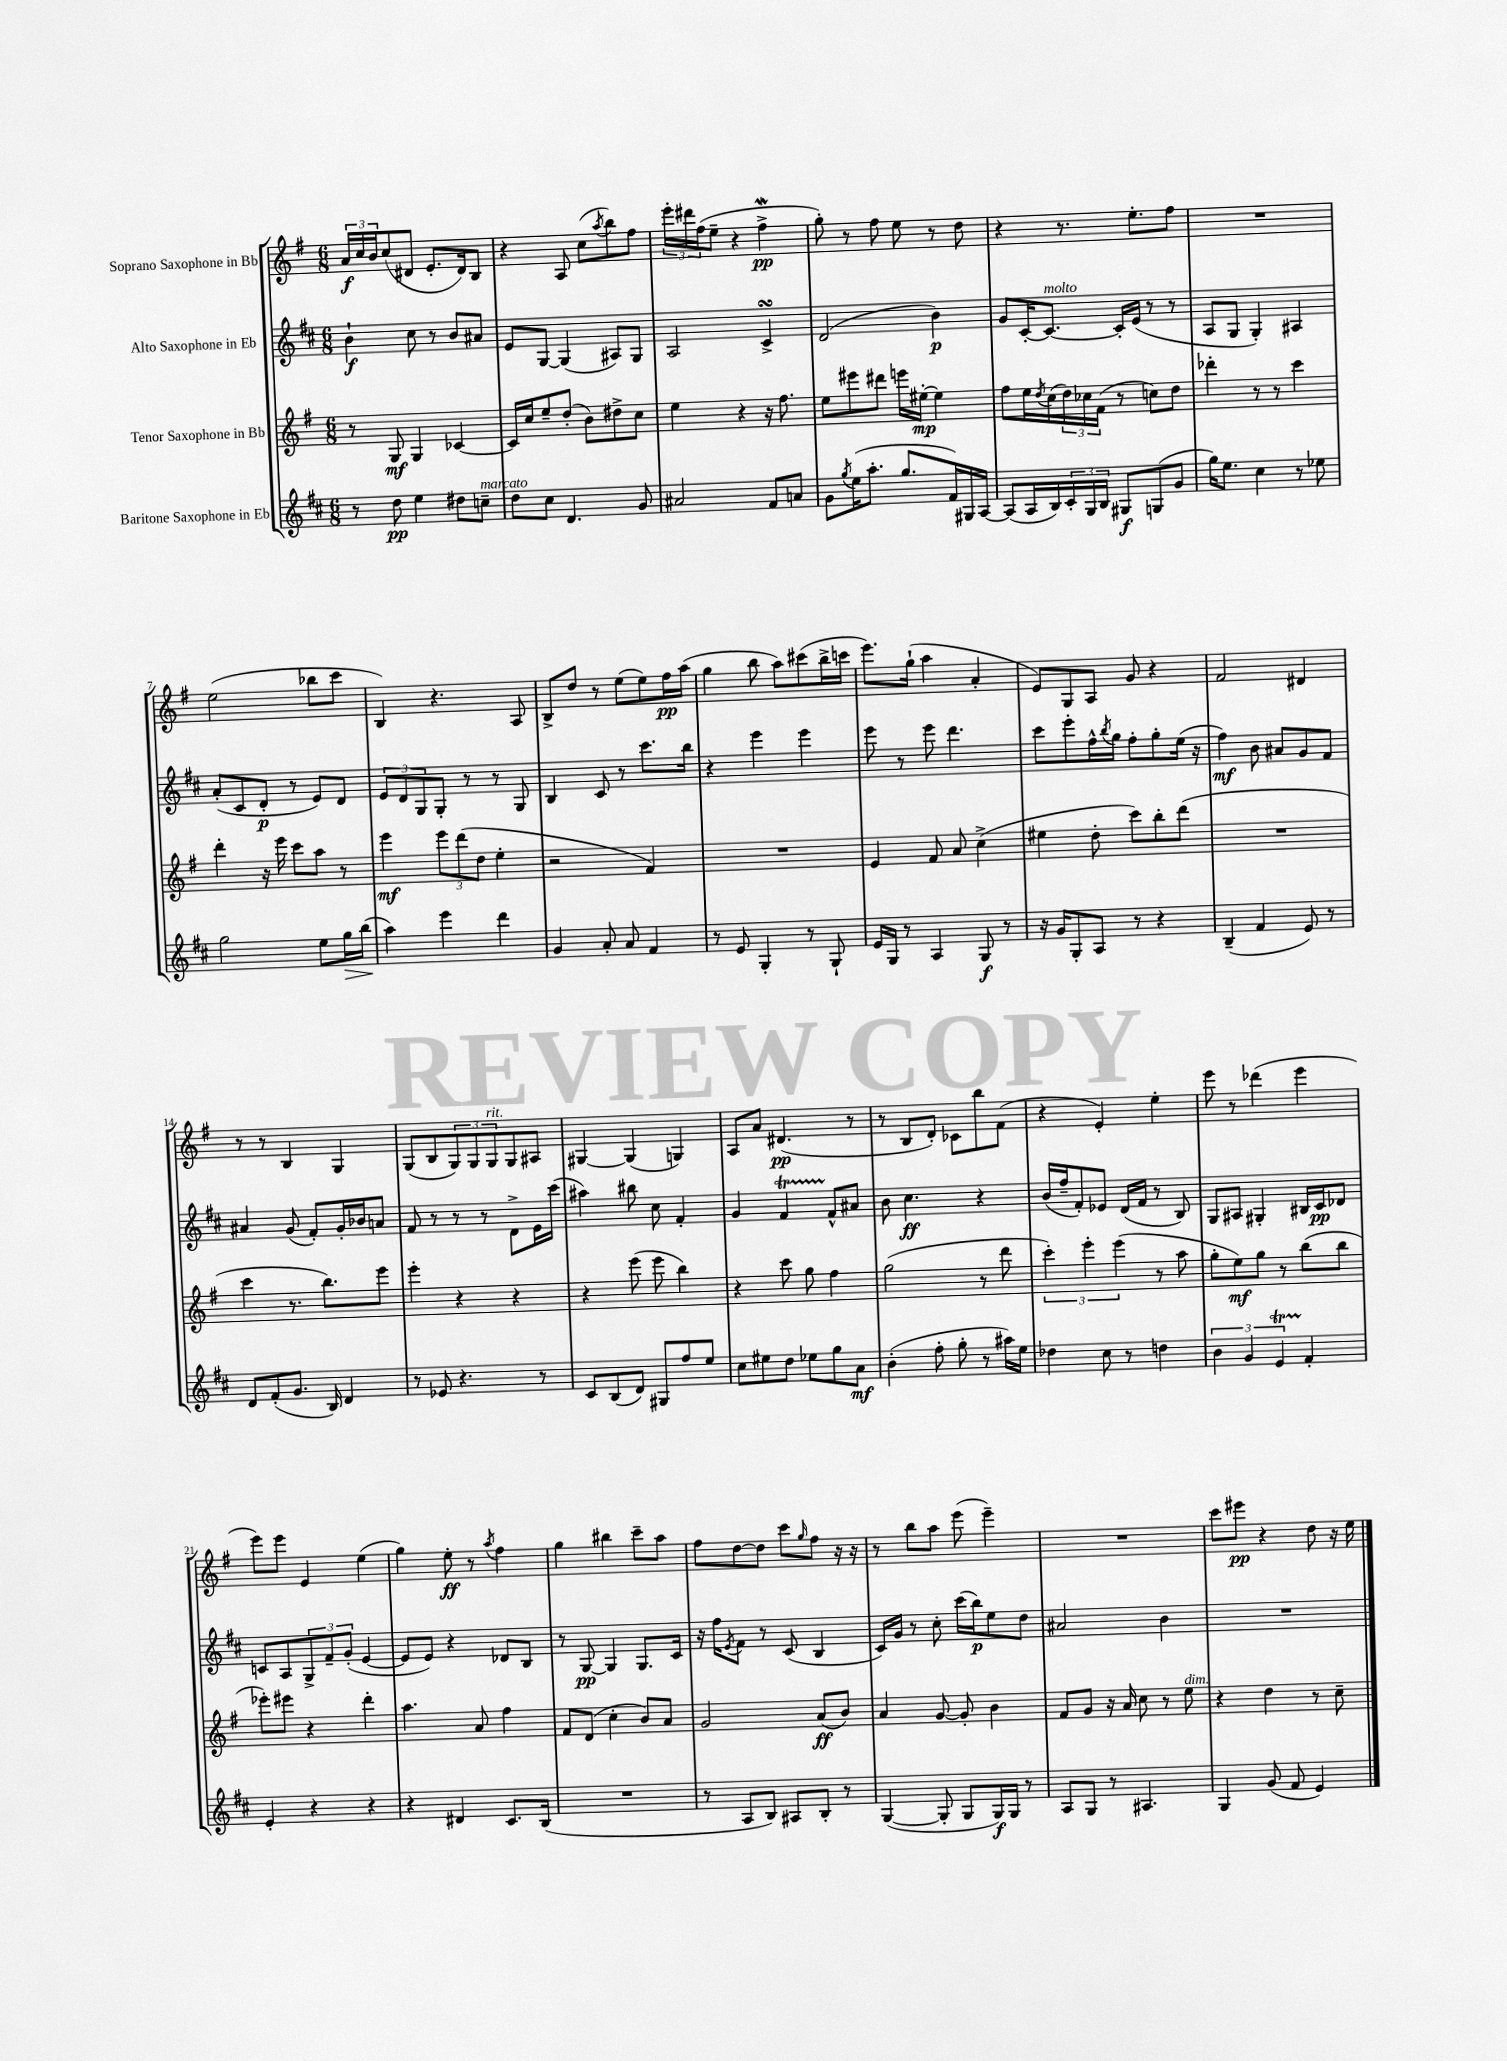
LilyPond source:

<<
\new StaffGroup <<
\new Staff = "s0" \with { instrumentName = "Soprano Saxophone in Bb" } {
    \clef treble \key g \major \numericTimeSignature \time 6/8
    \tuplet 3/2 { a'16\f c''16 b'16 } c''8( dis'8 e'8.-. dis'16) b8 |
    r4 a8 c''8( \acciaccatura { a''8 } b''8) fis''8 |
    \tuplet 3/2 { e'''16-. dis'''16 fis''16( } e''8-- r4 fis''4->\mordent\pp |
    g''8-.) r8 fis''8 e''8 r8 d''8 |
    r4 r8. e''8.-. fis''8 |
    R2. |
    e''2( bes''8 c'''8 |
    b4) r4. a8 |
    b8-> d''8 r8 e''8( e''8) fis''16\pp a''16( |
    g''4 b''8 a''8) cis'''8( b''16-> c'''16 |
    e'''8.) g''16-!( a''4 a'4-. |
    e'8) g8 a8 g'8 r4 |
    fis'2 dis'4 |
    r8 r8 b4 g4 |
    g8( b8 \tuplet 3/2 { g8) g8 g8^\markup { \italic "rit." } } g8 ais8 |
    gis4~ gis4( g4) |
    a8 a'8 dis'4.\pp( r8 |
    r8 b8 d'8-.) ces'8 b''8 fis'8( |
    r4 e'4-.) e''4-. |
    e'''8 r8 des'''4( e'''4 |
    e'''8) e'''8 e'4 e''4( |
    g''4) e''8-.\ff r8 \acciaccatura { a''8 } fis''4 |
    g''4 bis''4 c'''8-- a''8 |
    fis''8 d''8~ d''8 c'''8 \grace { g''16 } fis''8 r16 r16 |
    r8 b''8 a''8 e'''8( e'''4--) |
    R2. |
    c'''8 eis'''8\pp r4 d''8 r16 e''16 \bar "|." |
}
\new Staff = "s1" \with { instrumentName = "Alto Saxophone in Eb" } {
    \clef treble \key d \major \numericTimeSignature \time 6/8
    b'4-!\f cis''8 r8 b'8 ais'8 |
    e'8 g8~ g4( ais8) g8 |
    a2 cis'4->\turn |
    d'2( b'4\p) |
    g'8 cis'16~-. cis'8.~^\markup { \italic "molto" } cis'16-. e'16( r8 r8 |
    a8 g8 g4-.) ais4 |
    a'8-.( cis'8 d'8-.\p r8 e'8) d'8 |
    \tuplet 3/2 { e'8 d'8 g8 } g8-. r8 r8 g8 |
    b4 cis'8 r8 cis'''8. b''16 |
    r4 e'''4 e'''4 |
    e'''8 r8 e'''8 d'''4. |
    cis'''8 e'''8-. fis''16-^ \acciaccatura { b''8 } g''16 fis''8-. g''8-. e''16( r16 |
    fis''4\mf) b'8 ais'8 g'8 fis'8 |
    ais'4 g'8( fis'8-.) g'16-. bes'16 a'8 |
    fis'8 r8 r8 r8 d'8-> e'16 cis'''16( |
    ais''4) bis''8 cis''8 fis'4-. |
    g'4 fis'4\startTrillSpan fis'8-^\stopTrillSpan ais'8 |
    b'8 cis''4.\ff r4 |
    b'16( fis''16-- fis'8-.) ees'8 d'16( fis'16 r8 b8) |
    g8 ais8 gis4-. bis16 cis'16\pp des'8 |
    c'8 a8 \tuplet 3/2 { g8-> fis'8-- g'8-.( } e'4~ |
    e'8 e'8) r4 des'8 b8 |
    r8 g8~\pp g4 g8. cis'16 |
    r16 fis''16 \acciaccatura { e'8 } fis'8 r8 cis'8( b4 |
    cis'16) g'16 r8 cis''8-. cis'''16( b''16\p) e''8 d''8 |
    ais'2 b'4 |
    R2. \bar "|." |
}
\new Staff = "s2" \with { instrumentName = "Tenor Saxophone in Bb" } {
    \clef treble \key g \major \numericTimeSignature \time 6/8
    r8 g8\mf g4 ces'4~ |
    ces'16 c''16 e''8-- d''8-.( b'8) dis''8-> c''8 |
    e''4 r4 r16 fis''8. |
    e''8 eis'''8 dis'''8 e'''16 eis''16~-.\mp eis''4 |
    fis''8 e''16 \acciaccatura { d''8 } c''16( \tuplet 3/2 { d''16) ces''16 fis'16( } r8 c''8) d''8 |
    des'''4-. r8 r8 c'''4 |
    d'''4-. r16 e'''16 c'''8 a''8 r8 |
    e'''4\mf \tuplet 3/2 { e'''8 d'''8( d''8 } e''4-. |
    r2 fis'4) |
    R2. |
    e'4 fis'8 a'8 c''4->( |
    eis''4 d''8-. c'''8) b''8-. d'''8( |
    R2. |
    c'''4 r8. b''8.) e'''8 |
    e'''4-. r4 r4 |
    r4 e'''8( e'''8 b''4) |
    r4 c'''8 g''8 fis''4 |
    g''2( r8 d'''8 |
    \tuplet 3/2 { c'''4-.) e'''4-. e'''4( } r8 a''8 |
    g''8-. e''8\mf) g''8 r8 b''8( b''8 |
    ees'''8-.) eis'''8 r4 d'''4-. |
    a''4. a'8 fis''4 |
    fis'8 d'8( c''4-. b'8) a'8 |
    g'2 a'8\ff( b'8) |
    a'4 g'8~ g'8-. b'4 |
    fis'8 g'8 r16 a'16 c''8 r8 e''8^\markup { \italic "dim." } |
    r4 d''4 r8 c''8-- \bar "|." |
}
\new Staff = "s3" \with { instrumentName = "Baritone Saxophone in Eb" } {
    \clef treble \key d \major \numericTimeSignature \time 6/8
    r8 d''8\pp e''4 dis''8 c''8--^\markup { \italic "marcato" } |
    d''8 cis''8 d'4. g'8 |
    ais'2 fis'8 a'8 |
    g'8 \acciaccatura { g''8 } e''16( a''8.-. g''8. fis'16) gis16 a16~ |
    a8( a16 b16) \tuplet 3/2 { cis'16-. g16 b16 } gis8\f g8( g'8 |
    g''16) e''8. cis''4 r8 ees''8 |
    g''2 e''8 g''16\> b''16( |
    a''4\!) e'''4 d'''4 |
    g'4 a'8-. a'8 fis'4 |
    r8 e'8 g4-. r8 g8-! |
    e'16 g16 r8 a4 g8\f r8 |
    r16 g'16 g8-. a8 r8 r4 |
    b4--( fis'4 e'8) r8 |
    d'8 fis'8-.( g'8. b16) d'4 |
    r8 ees'8 r4. r8 |
    cis'8 b8( d'8) gis8 fis''8 e''8 |
    cis''8 eis''8 d''8 ees''8 g''8 a'8\mf |
    b'4-.( fis''8-. g''8-. r8 ais''16) e''16 |
    des''4 cis''8 r8 d''4 |
    \tuplet 3/2 { b'4 g'4 e'4\startTrillSpan } fis'4-.\stopTrillSpan |
    e'4-. r4 r4 |
    r4 dis'4 cis'8. b16( |
    R2. |
    r8 a8 b8) ais8 b8-. r8 |
    g4~( g8-. g8 g16\f) g16 r8 |
    a8 g8 r8 ais4. |
    g4 g'8( fis'8 e'4) \bar "|." |
}
>>
>>
